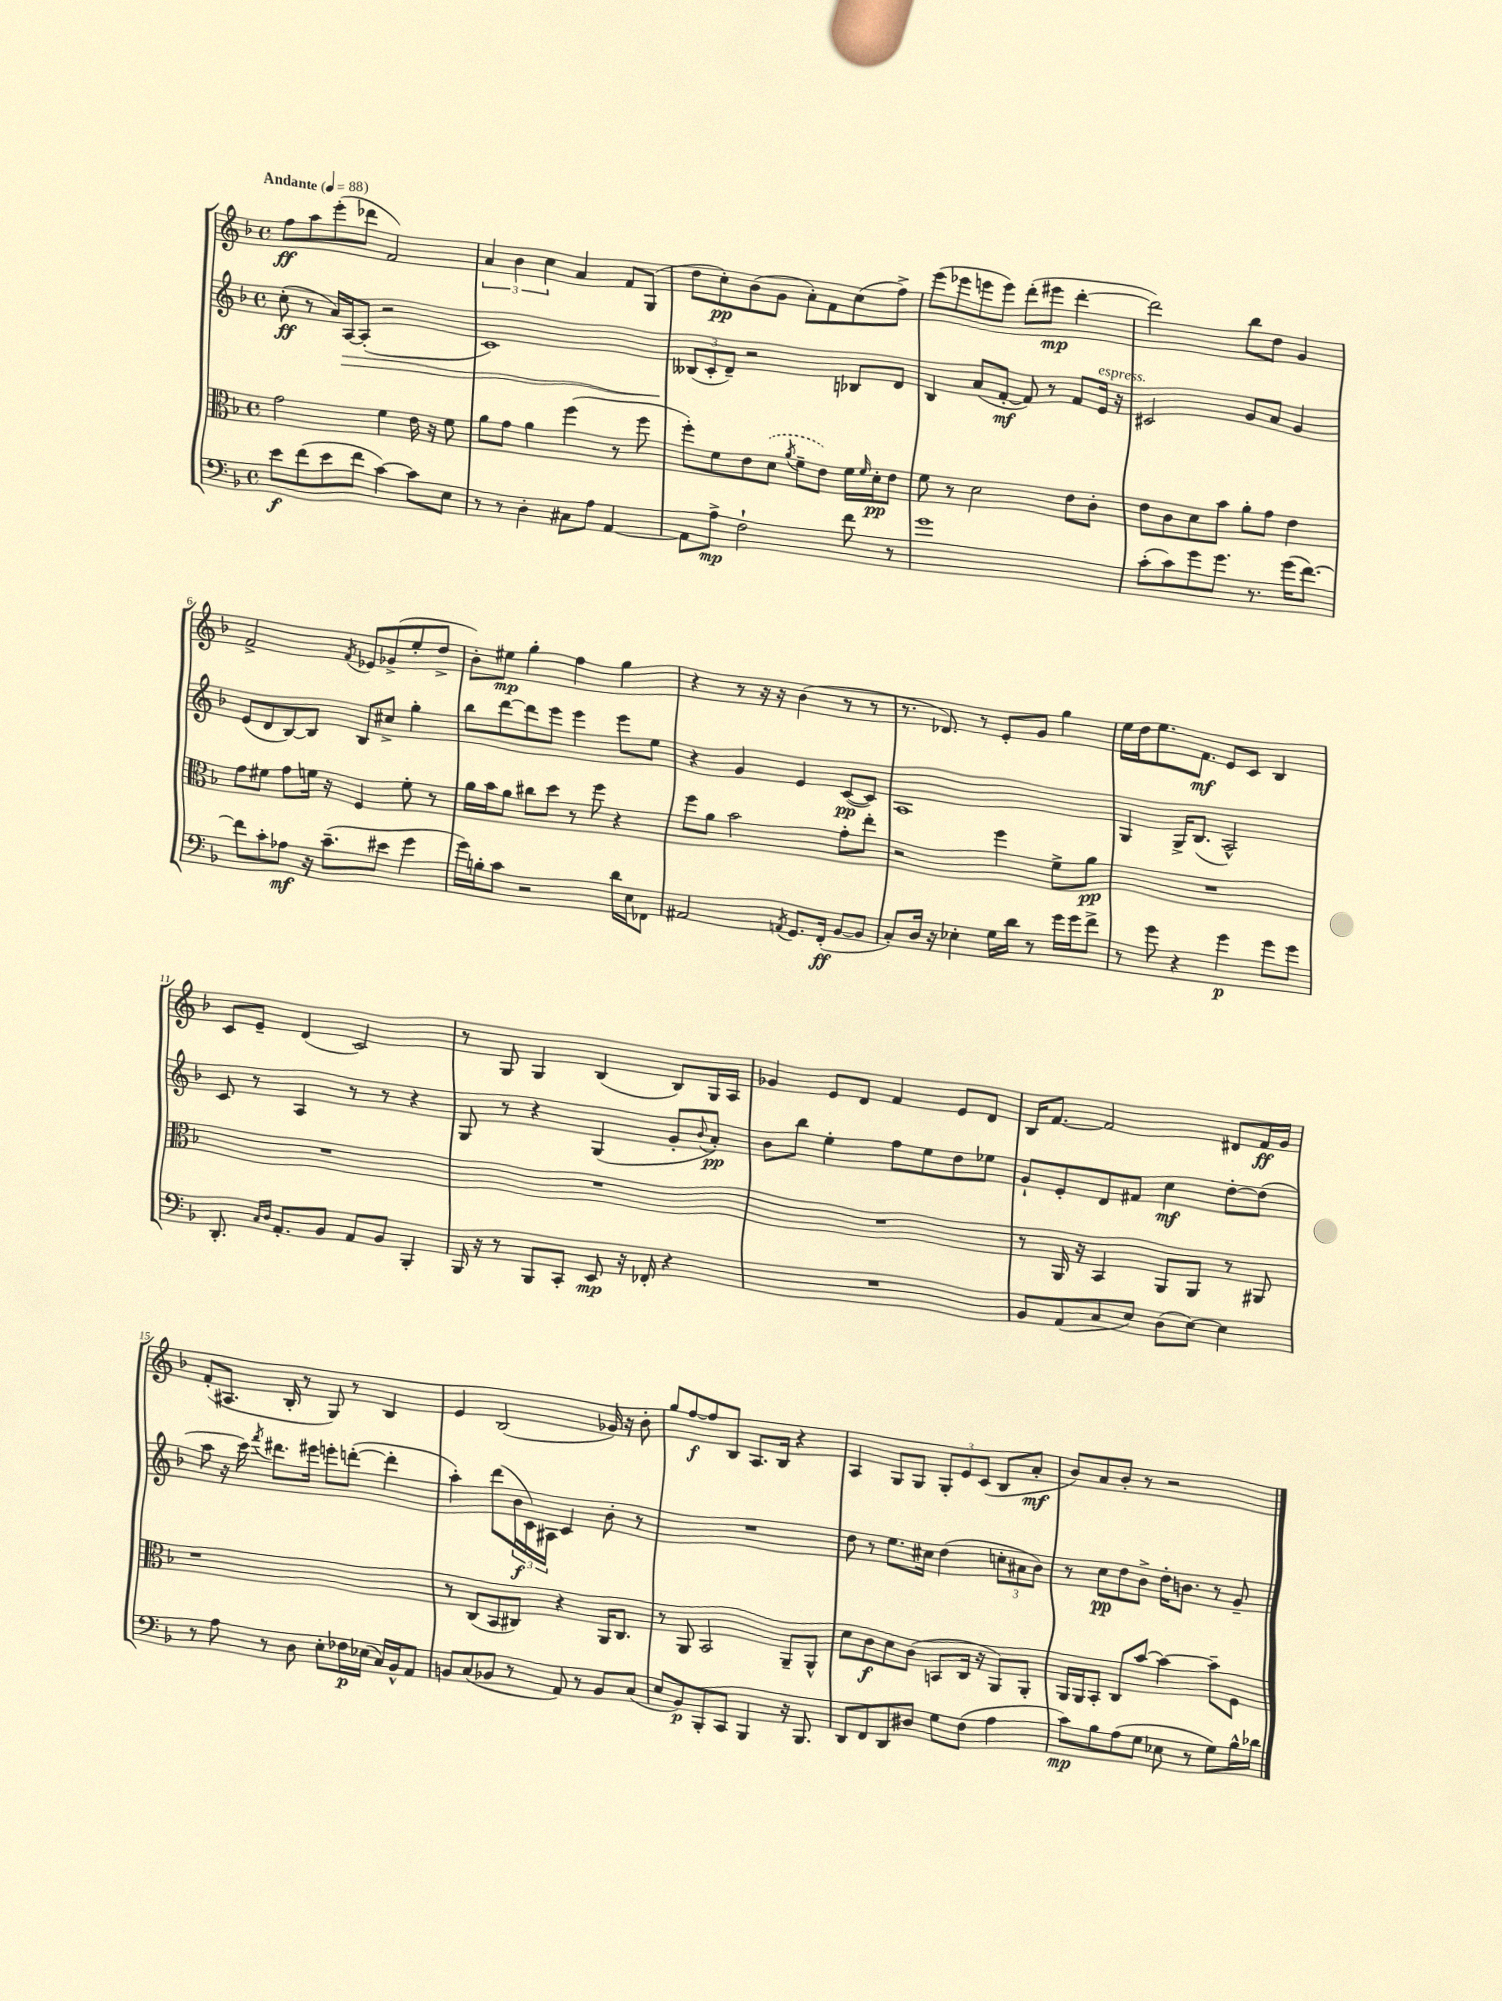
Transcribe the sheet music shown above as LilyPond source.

<<
\new StaffGroup <<
\new Staff = "s0" {
    \clef treble \key f \major \defaultTimeSignature \time 4/4 \tempo "Andante" 4 = 88
    f''8\ff a''8 e'''8-.( des'''8 f'2) |
    \tuplet 3/2 { a'4 bes'4 c''4 } a'4 f'8 g8( |
    d''8 c''8-.\pp) bes'8( g'8 a'8-.) f'8 c''8( f''8->) |
    e'''8( ees'''8 e'''8 e'''8) d'''8-.( eis'''8\mp d'''4~-. |
    d'''2) bes''8 d''8 g'4 |
    f'2-> \acciaccatura { f'8 } ees'8 ges'8->( e''8-. d''8-> |
    bes'8-.) eis''8\mp g''4-. f''4 g''4 |
    r4 r8 r16 r16 bes'4( r8 r8 |
    r8. des'8.) r8 e'8-. g'8 g''4 |
    e''16 d''16 e''8. f'8.\mf e'8 c'8 bes4 |
    c'8 e'8-- d'4( c'2) |
    r8 g8 g4 bes4( bes8) g16 a16 |
    ges'4 e'8 d'8 f'4 e'8 d'8 |
    bes16 f'8.~ f'2 dis'8 f'16\ff g'16 |
    f'8-.( ais8. bes16-. r8 g8) r8 bes4 |
    e'4 bes2( ges'16) r16 bes'8-. |
    g''8 f''8~\f f''8 bes8 a8. bes16 r4 |
    a4 g8 g8 \tuplet 3/2 { g8-. e'8 c'8( } bes8 a'8-.\mf |
    bes'8) a'8 bes'8-. r8 r2 \bar "|." |
}
\new Staff = "s1" {
    \clef treble \key f \major \defaultTimeSignature \time 4/4
    c''8-.\ff( r8 a'16) a16~\> a8-.( r2 |
    c'1) |
    \tuplet 3/2 { beses8\!( c'8-. d'8--) } r2 bes8 d'8 |
    bes4 a'8( f'8~-.\mf f'8) r8 f'8 e'16^\markup { \italic "espress." } r16 |
    cis'2 g'8 a'8 g'4 |
    e'8( d'8 bes8~) bes8 bes8 cis''8-> g''4-. |
    bes''8 d'''8~ d'''8 e'''8 e'''4 e'''8 e''8 |
    r4 g'4 e'4 c'8~\pp( c'8) |
    a1 |
    g4 g16-> bes8.( a2-^) |
    c'8 r8 a4 r8 r8 r4 |
    g8 r8 r4 g4( g'8-. \appoggiatura { bes'8 } a'8-.\pp) |
    bes'8 bes''8 e''4-. f''8 e''8 d''8 ees''8 |
    g'8-! e'8-. d'8 fis'8 c''4\mf d''8~-. d''8( |
    a''8 r16 c'''16) \acciaccatura { f'''8 } dis'''8. eis'''16 e'''8-. d'''8~-.( d'''4-. |
    a''4-.) d'''8( \tuplet 3/2 { bes'16\f c'16) ais16 } c'4 bes'8-. r8 |
    R1 |
    d''8 r8 e''8. cis''16 d''4( \tuplet 3/2 { c''8-. ais'8 bes'8) } |
    r8 c''8\pp d''8 bes'8-> d''16-. b'8. r8 g'8-- \bar "|." |
}
\new Staff = "s2" {
    \clef alto \key f \major \defaultTimeSignature \time 4/4
    g'2 f'4 e'16 r16 f'8 |
    a'8 g'8 a'4 f''4( r8 f''8 |
    f''8-.) f'8 e'8 \once \slurDashed d'8( \acciaccatura { a'8 } f'8-- e'8) f'16 \grace { f'16 } d'16-.\pp e'8 |
    f'8 r8 d'2 e'8 c'8-. |
    e'8 c'8 d'8 bes'8 a'8-. g'8 e'4 |
    g'8 fis'8 g'8 f'16 r16 f4 f'8-. r8 |
    a'16 bes'16 a'8 cis''8 d''8 r8 f''8 r4 |
    f''8 a'8 bes'2 g'8-. e''8-. |
    r2 f''4 f'8-> a'8\pp |
    R1 |
    R1 |
    R1 |
    R1 |
    r8 a,16 r16 bes,4 a,8 a,8 r8 ais,8 |
    r1 |
    r8 c8( bes,8 cis8) r4 a,16 cis8. |
    r8 a,8 bes,2 a,8-- a,8-^ |
    d'8 c'8\f d'8 c'8( b,8 c16 r16 a,8) a,8-. |
    a,16 a,16 bes,8-. c8 bes'8~ bes'4~ bes'8-- f8 \bar "|." |
}
\new Staff = "s3" {
    \clef bass \key f \major \defaultTimeSignature \time 4/4
    e'8\f f'8( e'8 f'8 c'4~) c'8 e8 |
    r8 r8 d4-. cis8 a8 a,4~ |
    a,8 a8->\mp f2-! f'8 r8 |
    g'1 |
    c'8-.( c'8) g'8 g'8. r8. g'16( f'8.~) |
    f'8 c'8-. aes8\mf r16 c'8.--( eis'8 g'4 |
    g'16) b16-. c'8 r2 d'16 e16 fes,8 |
    ais,2 \acciaccatura { a,8 } g,8. f,16-.\ff( bes,8~ bes,8 |
    c8-.) d16 r16 ees4-. g16 d'16 r8 g'16 g'16 f'8-> |
    r8 g'8 r4 g'4\p g'8 g'8 |
    d,8.-. \grace { c16 d16 } a,8.-. bes,8 a,8 bes,8 bes,,4-. |
    bes,,16 r16 r8 bes,,8 c,8-. e,8\mp r16 fes,16-. r4 |
    R1 |
    bes,8 a,8( c8 e8) d8( e8~) e4 |
    r8 a8 r8 d8 e8-. fes16\p ees16( c16) bes,16-^ a,8 |
    b,8 c8( bes,8 r8 a,8) r8 bes,8 c8( |
    e8 bes,8\p) bes,,8-. c,8 bes,,4 r16 bes,,8. |
    d,8 f,8 d,8 dis8 g8 f8( a4 |
    c'8\mp) bes8 a8( g8 ees8 r8 g8) bes16-^ des'16 \bar "|." |
}
>>
>>
